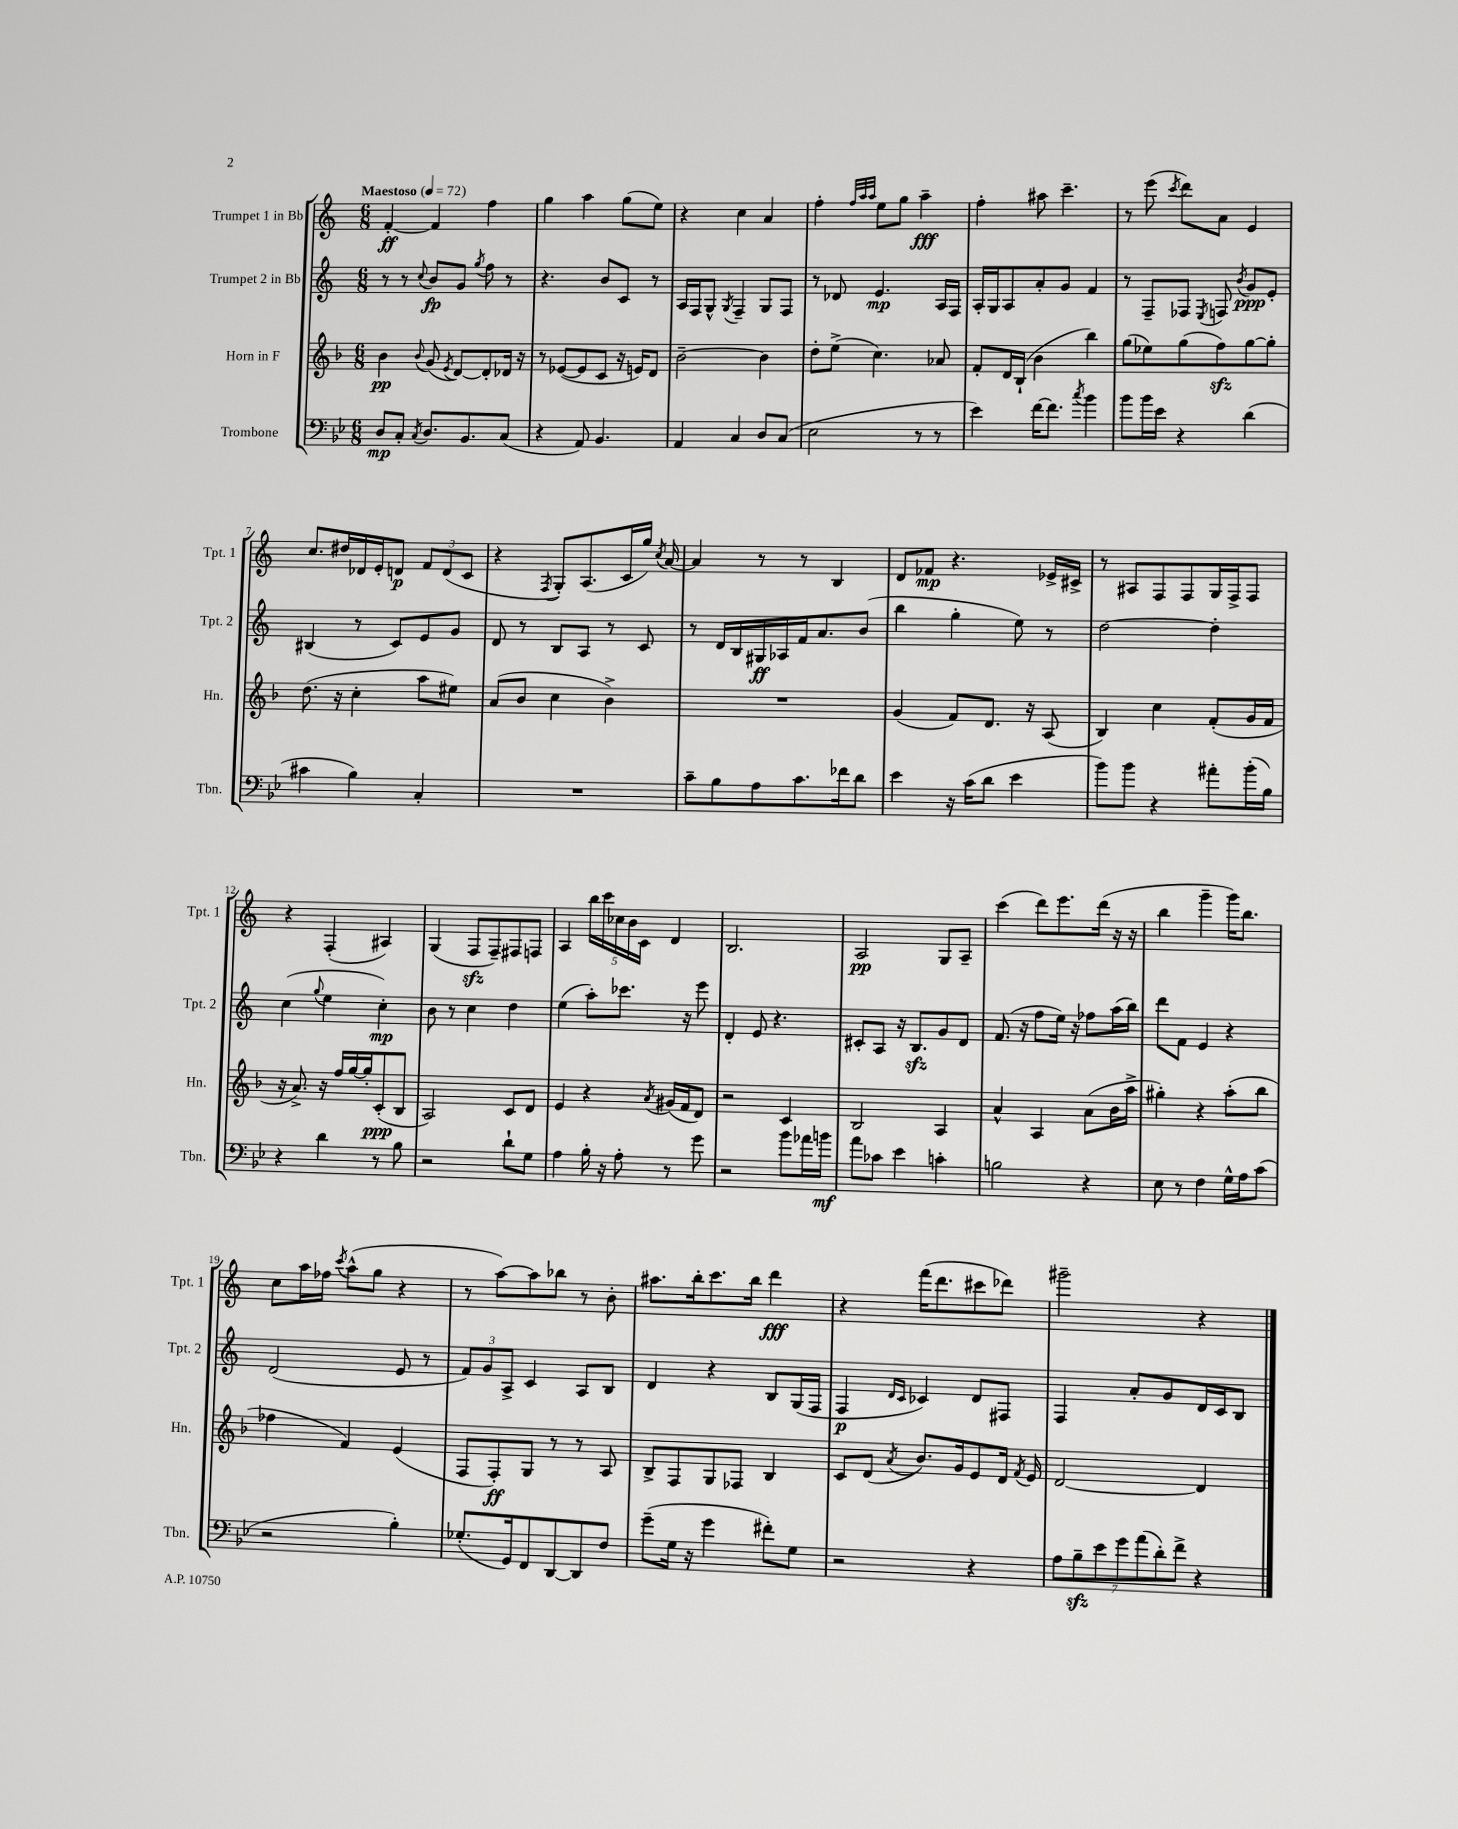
<<
\new StaffGroup <<
\new Staff = "s0" \with { instrumentName = "Trumpet 1 in Bb" shortInstrumentName = "Tpt. 1" } {
    \clef treble \key c \major \numericTimeSignature \time 6/8 \tempo "Maestoso" 4 = 72
    \autoBeamOff f'4~-.\ff f'4 f''4 |
    g''4 a''4 g''8[( e''8]) |
    r4 c''4 a'4 |
    f''4-. \grace { f''32[ a''32 a''32] } e''8[ g''8] a''4--\fff |
    f''4-. ais''8 c'''4.-- |
    r8 e'''8( \acciaccatura { c'''8 } d'''8[) a'8] e'4 |
    c''8.[ dis''16 des'16 e'16-. d'8]\p \tuplet 3/2 { f'8[ d'8( c'8] } |
    r4 \acciaccatura { f8 } g8[-.) a8.( c'16 g''16]) \acciaccatura { c''8 } a'16~ |
    a'4 r8 r8 b4 |
    d'8[ fes'8]\mp r4. ees'16[-> cis'16]-> |
    r8 ais8[ f8 f8 g16 f16-> f8] |
    r4 f4-.( ais4) |
    g4( f8[\sfz f8--) fis8 f8] |
    a4 \tuplet 5/4 { b''16[ c'''16 ces''16 b'16 c'16] } d'4 |
    b2. |
    a2\pp g8[ a8]-- |
    c'''4( d'''8[) e'''8. d'''16]( r16 r16 |
    b''4 g'''4-- g'''16[) b''8.] |
    c''8[ a''16 fes''16] \acciaccatura { c'''8 } a''8[-^( g''8] r4 |
    r8 a''8[~) a''8 bes''8] r8 b'8-. |
    ais''8.[ b''16-. c'''8. b''16] d'''4\fff |
    r4 f'''16[( d'''8. cis'''8 des'''8]) |
    gis'''2-- r4 \bar "|." |
}
\new Staff = "s1" \with { instrumentName = "Trumpet 2 in Bb" shortInstrumentName = "Tpt. 2" } {
    \clef treble \key c \major \numericTimeSignature \time 6/8
    \autoBeamOff r8 r8 \appoggiatura { c''8 } b'8[\fp g'8] \acciaccatura { g''8 } f''8 r8 |
    r4. b'8[ c'8] r8 |
    a16[ f16 g8]-^ \acciaccatura { g8 } f4-- g8[ f8] |
    r8 des'8 e'4.\mp a16[ f16] |
    a16[-. g16 a8 a'8-. g'8] f'4 |
    r8 f8[-- fes8] \acciaccatura { e8 } f8 \acciaccatura { b'8 } g'8[\ppp e'8]-. |
    bis4( r8 c'8[) e'8 g'8] |
    d'8 r8 b8[ a8] r8 c'8 |
    r8 d'16[ b16 gis16\ff aes16 f'16 a'8. b'8]( |
    b''4 g''4-. e''8) r8 |
    d''2~ d''4-. |
    c''4( \appoggiatura { g''8 } e''4 c''4-.\mp) |
    b'8 r8 c''4 d''4 |
    e''4( a''8[-.) ces'''8.] r16 e'''8 |
    d'4-. e'8 r4. |
    cis'8[-. a8] r16 b8.[\sfz g'8 d'8] |
    f'8.( r16 f''8[ e''16]) r16 fes''8[ a''16( b''16]) |
    d'''8[ f'8] e'4 r4 |
    d'2( e'8 r8 |
    \tuplet 3/2 { f'8[) g'8 a8]-> } c'4 a8[ b8] |
    d'4 r4 b8[ g16( f16] |
    f4\p \grace { d'16[ c'16] } ces'4) d'8[ fis8] |
    f4 a'8[-. g'8 d'16 c'16 b8] \bar "|." |
}
\new Staff = "s2" \with { instrumentName = "Horn in F" shortInstrumentName = "Hn." } {
    \clef treble \key f \major \numericTimeSignature \time 6/8
    \autoBeamOff bes'4\pp \appoggiatura { bes'8 } g'8( \acciaccatura { e'8 } d'8[~) d'8-. des'16] r16 |
    r8 ees'8[~( ees'8 c'8] r16 e'16[) d'8] |
    bes'2~-- bes'4 |
    d''8[-. e''8]->( c''4.) aes'8 |
    f'8[-. d'16 bes16]-!( bes'4 bes''4) |
    g''8[( ees''8) g''8( f''8\sfz) g''8~ g''8]-. |
    d''8.( r16 c''4-. a''8[ eis''8]) |
    a'8[( bes'8] c''4 bes'4->) |
    R2. |
    g'4( f'8[) d'8.] r16 a8( |
    bes4) c''4 f'8[-.( g'16 f'16] |
    r16 a'8.->) r16 f''16[ g''16~ g''16-. c'8-.\ppp( bes8] |
    a2) c'8[ d'8] |
    e'4 r4 \acciaccatura { a'8 } gis'16[( f'16 d'8]) |
    r2 c'4 |
    bes2 a4 |
    a'4-^ a4 a'8[( bes'16 a''16]-> |
    gis''4-.) r4 a''8[-.( bes''8] |
    fes''4 f'4) e'4( |
    f8[ f8-.\ff) g8] r8 r8 a8 |
    bes8[-> f8 g8 fes8] bes4 |
    c'8[ d'8]( \acciaccatura { a'8 } bes'8.[) g'16 e'8 d'16] \acciaccatura { f'8 } e'16 |
    d'2~ d'4 \bar "|." |
}
\new Staff = "s3" \with { instrumentName = "Trombone" shortInstrumentName = "Tbn." } {
    \clef bass \key bes \major \numericTimeSignature \time 6/8
    \autoBeamOff d8[\mp c8]-. \acciaccatura { c8 } d8.[ bes,8. c8]( |
    r4 a,8) bes,4. |
    a,4 c4 d8[ c8]( |
    ees2 r8 r8 |
    ees'4) f'16[~ f'8.] \acciaccatura { c''8 } bes'4 |
    bes'8[ bes'16 ees'16] r4 d'4( |
    cis'4 bes4) c4-. |
    R2. |
    c'8[-- bes8 a8 c'8. fes'16 d'8] |
    ees'4 r16 c'16[( d'8] ees'4 |
    bes'8[) bes'8] r4 ais'8[-. bes'16-.( bes16]) |
    r4 d'4 r8 bes8 |
    r2 d'8[-! g8] |
    a4 bes16-. r16 a8-. r8 g'8 |
    r2 bes'8[ aes'16 b'16]\mf |
    a'8[ ces'8] ees'4 c'4-. |
    b2 r4 |
    ees8 r8 f4 g16[-^ a16 c'8]( |
    r2 bes4-.) |
    ges8.[-.( g,16) f,8 d,8~ d,8 f8] |
    g'8[--( g16] r16 g'4 fis'8[-.) g8] |
    r2 r4 |
    \tuplet 7/4 { a8[ bes8--\sfz ees'8 g'8 a'8( d'8-.) f'8]-> } r4 \bar "|." |
}
>>
>>
